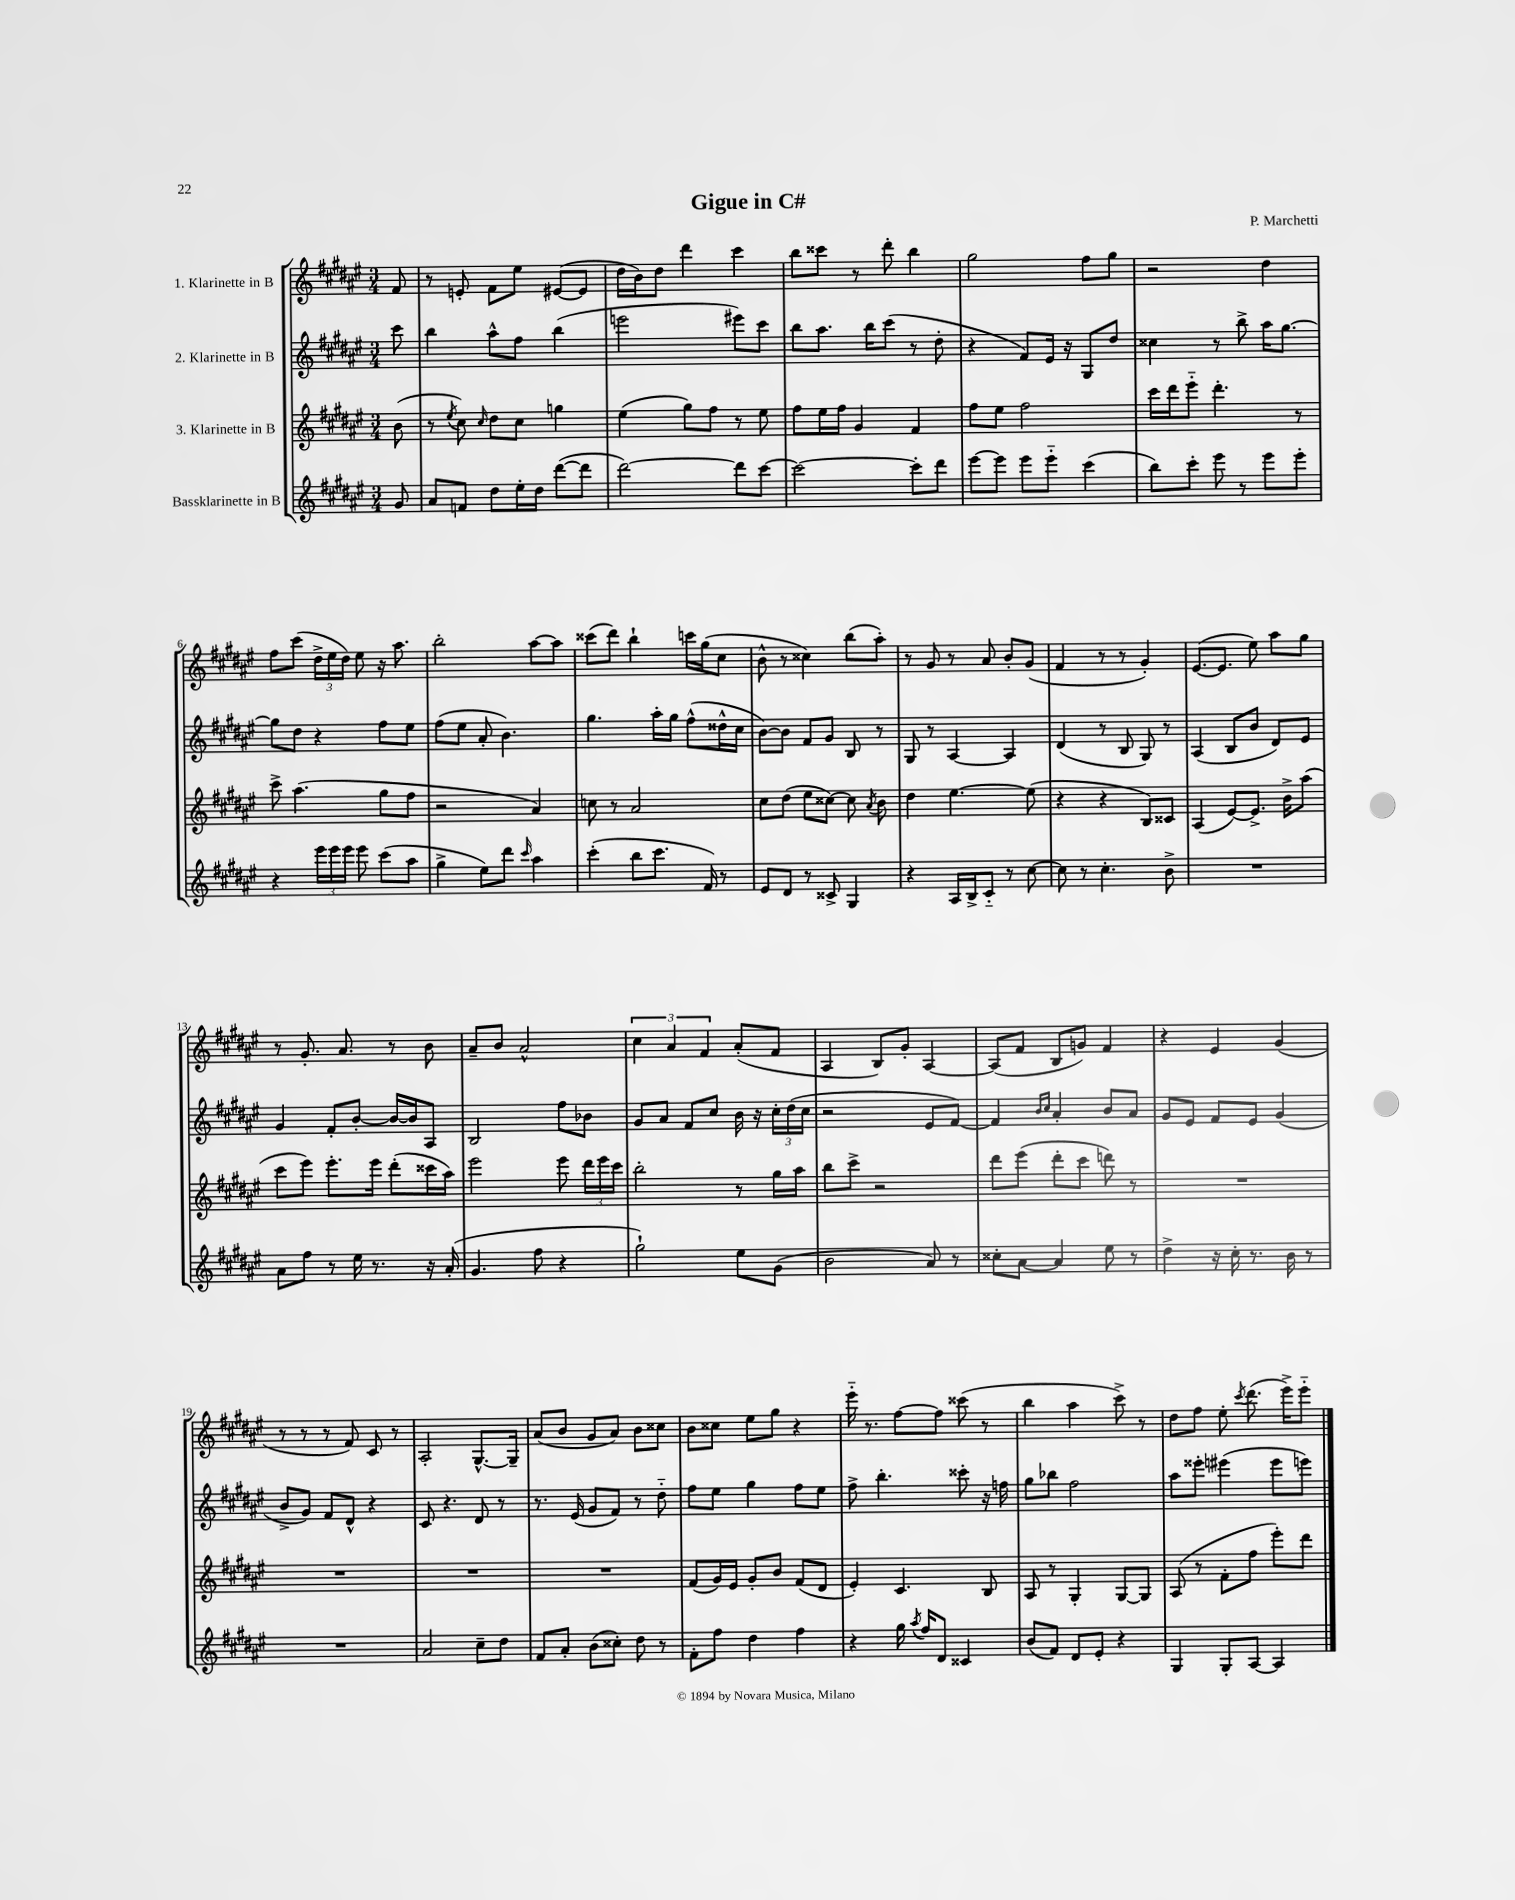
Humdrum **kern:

**kern	**kern	**kern	**kern
*staff4	*staff3	*staff2	*staff1
*clefG2	*clefG2	*clefG2	*clefG2
*k[f#c#g#d#a#e#]	*k[f#c#g#d#a#e#]	*k[f#c#g#d#a#e#]	*k[f#c#g#d#a#e#]
*M3/4	*M3/4	*M3/4	*M3/4
8g#	(8b	8ccc#	8f#
=	=	=	=
8a#	8r	4bb	8r
.	8qee#	.	.
8f	8cc#)	.	8e'
.	16qqcc#	.	.
8dd#	8dd#	8aa#^^	8f#
16ee#'	8cc#	8ff#	8ee#
16dd#	.	.	.
([8ddd#	4gg	(4bb	([8e#
8ddd#]	.	.	8e#]
=	=	=	=
[2ddd#)	(4ee#	2eee	16dd#
.	.	.	16b)
.	.	.	8dd#
.	8gg#)	.	4ddd#
.	8ff#	.	.
8ddd#]	8r	8eee#)	4ccc#
[8ccc#	8ee#	8ccc#	.
=	=	=	=
2ccc#_	8ff#	8bb	8bb
.	16ee#	8.aa#	8ccc##
.	16ff#	.	.
.	4g#	.	8r
.	.	16bb	.
.	.	(8ccc#	8ddd#'
8ccc#']	4f#	8r	4bb
8ddd#	.	8dd#'	.
=	=	=	=
[8eee#	8ff#	4r	2gg#
8eee#]	8ee#	.	.
8eee#	2ff#	8f#)	.
8eee#'~	.	16e#	.
.	.	16r	.
(4ccc#	.	8G#	8ff#
.	.	8dd#	8gg#
=	=	=	=
8bb)	16ccc#	4cc##	2r
.	16ddd#	.	.
8ccc#'	8eee#'~	.	.
8eee#	4.ddd#'	8r	.
8r	.	8bb^	.
8eee#	.	16aa#	4dd#
.	.	[8.gg#	.
8eee#'	8r	.	.
=	=	=	=
4r	8ccc#^	8gg#]	8ff#
.	(4.aa#	8dd#	(8ccc#
24eee#	.	4r	24dd#^
24eee#	.	.	24ee#
24eee#	.	.	24dd#)
8eee#	.	.	8ee#
(8ccc#	8gg#	8ff#	16r
.	.	.	8.aa#
8aa#	8ff#	8ee#	.
=	=	=	=
4gg#^	2r	(8ff#	2bb'
.	.	8ee#	.
8ee#)	.	8a#'	.
8ddd#	.	4.b)	.
16qqccc#	.	.	.
4aa#	4a#)	.	[8aa#
.	.	.	8aa#]
=	=	=	=
(4ccc#'	8cc	4.gg#	(8ccc##
.	8r	.	8ddd#)
8bb	2a#	.	4bb`
8.ccc#	.	16aa#'	.
.	.	16gg#	.
.	.	(8ff#^^	16ccc
16f#)	.	.	(16gg#
8r	.	16dd##^^	8cc#
.	.	16cc#	.
=	=	=	=
8e#	8cc#	[8b)	8b^^
8d#	(8dd#	8b]	8r
8r	8ee#	8f#	4cc##)
8c##^	[8cc##)	8g#	.
4G#	8cc##]	8B	(8bb
.	8qa#	.	.
.	8b	8r	8aa#')
=	=	=	=
4r	4dd#	8G#	8r
.	.	8r	8g#
16A#	[4.ee#	[4A#	8r
16B^	.	.	.
8c#'~	.	.	8a#
8r	.	4A#]	8b'
[8cc#	(8ee#]	.	(8g#
=	=	=	=
8cc#]	4r	(4d#	4f#
8r	.	.	.
4.cc#'	4r	8r	8r
.	.	8B	8r
.	8B)	8G#)	4g#')
8b^	8c##	8r	.
=	=	=	=
2.r	(4A#	(4A#	([8.e#
.	.	.	8.e#]
.	[8e#)	8B	.
.	8.e#^]	8b	8ee#)
.	.	8d#)	8aa#
.	16b^	.	.
.	(8aa#	8e#	8gg#
=	=	=	=
8a#	8ccc#	4g#	8r
8ff#	8eee#)	.	8.g#'
8r	8.eee#'	8f#'	.
.	.	.	8.a#
16ee#	.	[8b'	.
8.r	16eee#	.	.
.	(8ddd#'	16b_	8r
.	.	16b]	.
16r	16ccc##	8A#	8b
(16a#'	16aa#)	.	.
=	=	=	=
4.g#	2eee#	2B	8a#~
.	.	.	8b
.	.	.	2a#^^
8ff#	.	.	.
4r	8eee#	8ff#	.
.	24ddd#	8b-	.
.	24eee#	.	.
.	24ccc#	.	.
=	=	=	=
2gg#`)	2bb'	8g#	6cc#
.	.	8a#	.
.	.	.	6a#
.	.	8f#	.
.	.	.	6f#
.	.	8cc#	.
8ee#	8r	16b	(8a#'
.	.	16r	.
(8g#	16gg#	24cc#'	8f#
.	.	(24dd#	.
.	16aa#	.	.
.	.	24cc#	.
=	=	=	=
2b	8bb	2r	4A#
.	8ccc#^	.	.
.	2r	.	8B)
.	.	.	8g#'
8a#)	.	8e#	[4A#
8r	.	[8f#)	.
=	=	=	=
8cc##'	8ddd#	4f#]	(8A#]
[8a#	(8eee#	.	8f#
.	.	16qqb	.
.	.	16qqcc#	.
4a#]	8ddd#'	4a#'	8B
.	8ccc#	.	8g)
8ee#	8ddd)	8b	4f#
8r	8r	8a#	.
=	=	=	=
4dd#^	2.r	8g#	4r
.	.	8e#	.
16r	.	8f#	4e#
16cc#'	.	.	.
8.r	.	8e#	.
.	.	(4g#	(4g#
16b	.	.	.
8r	.	.	.
=	=	=	=
2.r	2.r	8b^	8r
.	.	8g#)	8r
.	.	8f#	8r
.	.	8d#^^	8f#)
.	.	4r	8c#
.	.	.	8r
=	=	=	=
2a#	2.r	8c#	2A#'
.	.	4.r	.
8cc#~	.	8d#	[8.G#^^
8dd#	.	8r	.
.	.	.	16G#~]
=	=	=	=
8f#	2.r	8.r	(8a#
8a#'	.	.	8b
.	.	(16e#	.
(8b	.	8g#	8g#
8cc##')	.	8f#)	8a#)
8dd#	.	8r	8b
8r	.	8dd#'~	8cc##
=	=	=	=
8f#'	(8f#	8ff#	8b
8ff#	16g#)	8ee#	8cc##
.	16e#	.	.
4dd#	8g#'	4gg#	8ee#
.	8b	.	8gg#
4ff#	(8f#	8ff#	4r
.	8d#	8ee#	.
=	=	=	=
4r	4e#')	8ff#^	16eee#'~
.	.	.	8.r
.	.	4.bb'	.
16gg#	4.c#	.	[8ff#
8qaa#	.	.	.
16ff#	.	.	.
8d#	.	.	8ff#]
4c##	.	8ccc##'	(8ccc##
.	8B	16r	8r
.	.	16ff	.
=	=	=	=
(8b	8A#	8gg#	4bb
8f#)	8r	8bb-	.
8d#	4G#'	2ff#	4aa#
8e#'	.	.	.
4r	[8G#	.	8ccc#^)
.	8G#]	.	8r
=	=	=	=
4G#	(8A#	8aa#	8dd#
.	8r	8eee##'	8ff#
8G#'	8f#'	(4eee#	8ee#'
.	.	.	8qccc#
[8A#	8ff#	.	(8.ddd#
4A#]	8eee#')	8eee#	.
.	.	.	16eee#^)
.	8ddd#	8eee)	8eee#'~
==	==	==	==
*-	*-	*-	*-
